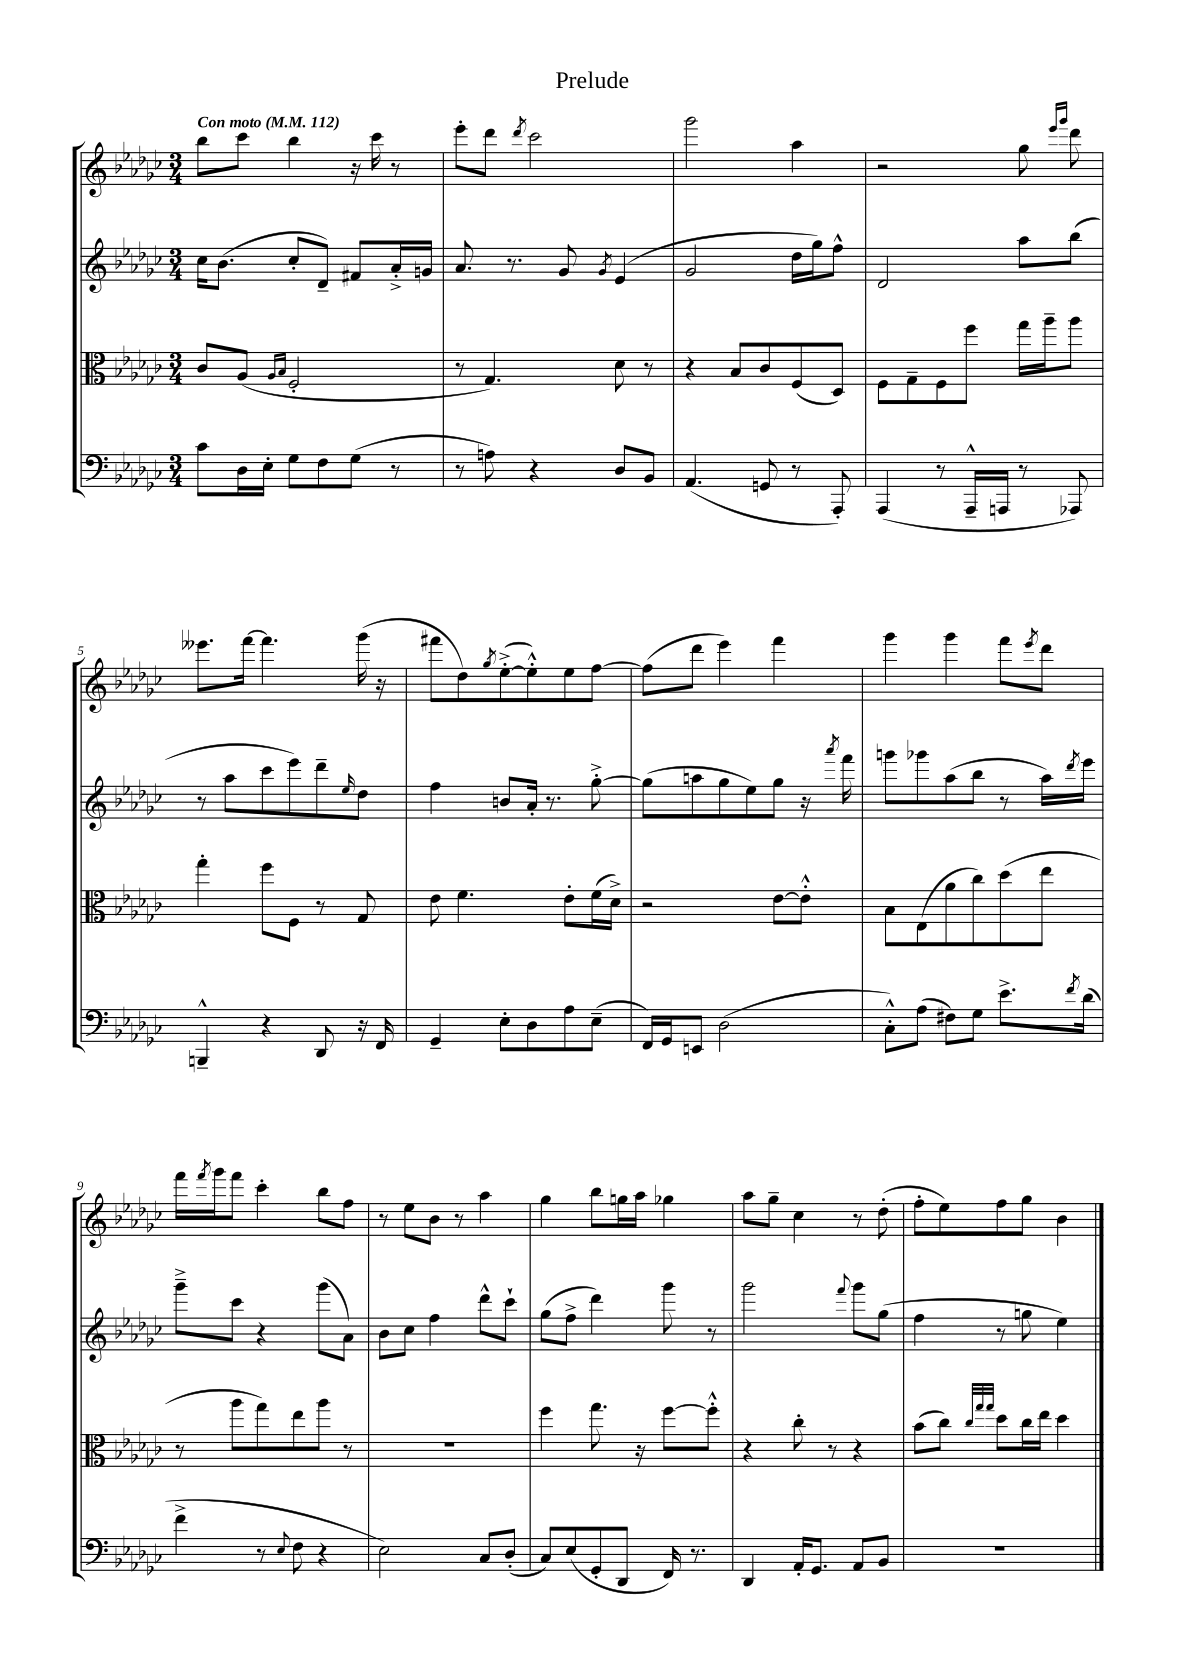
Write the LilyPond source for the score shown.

\header { title = "Prelude" }
<<
\new StaffGroup <<
\new Staff = "s0" {
    \clef treble \key ges \major \numericTimeSignature \time 3/4 \tempo "Con moto" 4 = 112
    bes''8 ces'''8 bes''4 r16 ces'''16 r8 |
    ees'''8-. des'''8 \acciaccatura { des'''8 } ces'''2 |
    ges'''2 aes''4 |
    r2 ges''8 \grace { ees'''16 ges'''16 } des'''8 |
    eeses'''8. f'''16~ f'''4. ges'''16( r16 |
    fis'''8 des''8) \acciaccatura { ges''8 } ees''8~-.->( ees''8-.-^) ees''8 f''8~ |
    f''8( des'''8 ees'''4) f'''4 |
    ges'''4 ges'''4 f'''8 \acciaccatura { ees'''8 } des'''8 |
    f'''16 \acciaccatura { f'''8 } ges'''16 f'''8 ces'''4-. bes''8 f''8 |
    r8 ees''8 bes'8 r8 aes''4 |
    ges''4 bes''8 g''16 aes''16 ges''4 |
    aes''8 ges''8-- ces''4 r8 des''8-.( |
    f''8-. ees''8) f''8 ges''8 bes'4 \bar "|." |
}
\new Staff = "s1" {
    \clef treble \key ges \major \numericTimeSignature \time 3/4
    ces''16 bes'8.( ces''8-. des'8--) fis'8 aes'16-.-> g'16 |
    aes'8. r8. ges'8 \acciaccatura { ges'8 } ees'4( |
    ges'2 des''16 ges''16) f''8-^ |
    des'2 aes''8 bes''8( |
    r8 aes''8 ces'''8 ees'''8) des'''8-- \grace { ees''16 } des''8 |
    f''4 b'8 aes'16-. r8. ges''8~-.-> |
    ges''8( a''8 ges''8 ees''8) ges''8 r16 \acciaccatura { aes'''8 } f'''16 |
    g'''8 ges'''8 aes''8( bes''8 r8 aes''16) \acciaccatura { des'''8 } ees'''16 |
    ges'''8---> ces'''8 r4 ges'''8( aes'8) |
    bes'8 ces''8 f''4 des'''8-^ ces'''8-! |
    ges''8( f''8-> des'''4) ges'''8 r8 |
    ges'''2 \appoggiatura { f'''8 } ges'''8 ges''8( |
    f''4 r8 g''8 ees''4) \bar "|." |
}
\new Staff = "s2" {
    \clef alto \key ges \major \numericTimeSignature \time 3/4
    ces'8 aes8( \grace { aes16 bes16 } f2-. |
    r8 ges4.) des'8 r8 |
    r4 bes8 ces'8 f8( des8) |
    f8 ges8-- f8 f''8 ges''16 aes''16-- aes''8 |
    ges''4-. f''8 f8 r8 ges8 |
    ees'8 f'4. ees'8-. f'16( des'16->) |
    r2 ees'8~ ees'8-.-^ |
    bes8 ees8( aes'8 ces''8) des''8( ees''8 |
    r8 aes''8 ges''8) ees''8 aes''8 r8 |
    R2. |
    f''4 ges''8. r16 f''8~ f''8-.-^ |
    r4 ces''8-. r8 r4 |
    bes'8( ces''8) \grace { ces''32 ges''32 ges''32 } des''8 ces''16 ees''16 des''4 \bar "|." |
}
\new Staff = "s3" {
    \clef bass \key ges \major \numericTimeSignature \time 3/4
    ces'8 des16 ees16-. ges8 f8 ges8( r8 |
    r8 a8) r4 des8 bes,8 |
    aes,4.( g,8 r8 aes,,8-.) |
    aes,,4( r8 aes,,16---^ a,,16 r8 aes,,8) |
    b,,4---^ r4 des,8 r16 f,16 |
    ges,4-- ees8-. des8 aes8 ees8--( |
    f,16) ges,16 e,8 des2( |
    ces8-.-^) aes8( fis8) ges8 ees'8.-> \acciaccatura { f'8 } des'16( |
    f'4-> r8 \appoggiatura { ees8 } f8 r4 |
    ees2) ces8 des8-.( |
    ces8) ees8( ges,8-. des,8 f,16) r8. |
    des,4 aes,16-. ges,8. aes,8 bes,8 |
    R2. \bar "|." |
}
>>
>>
